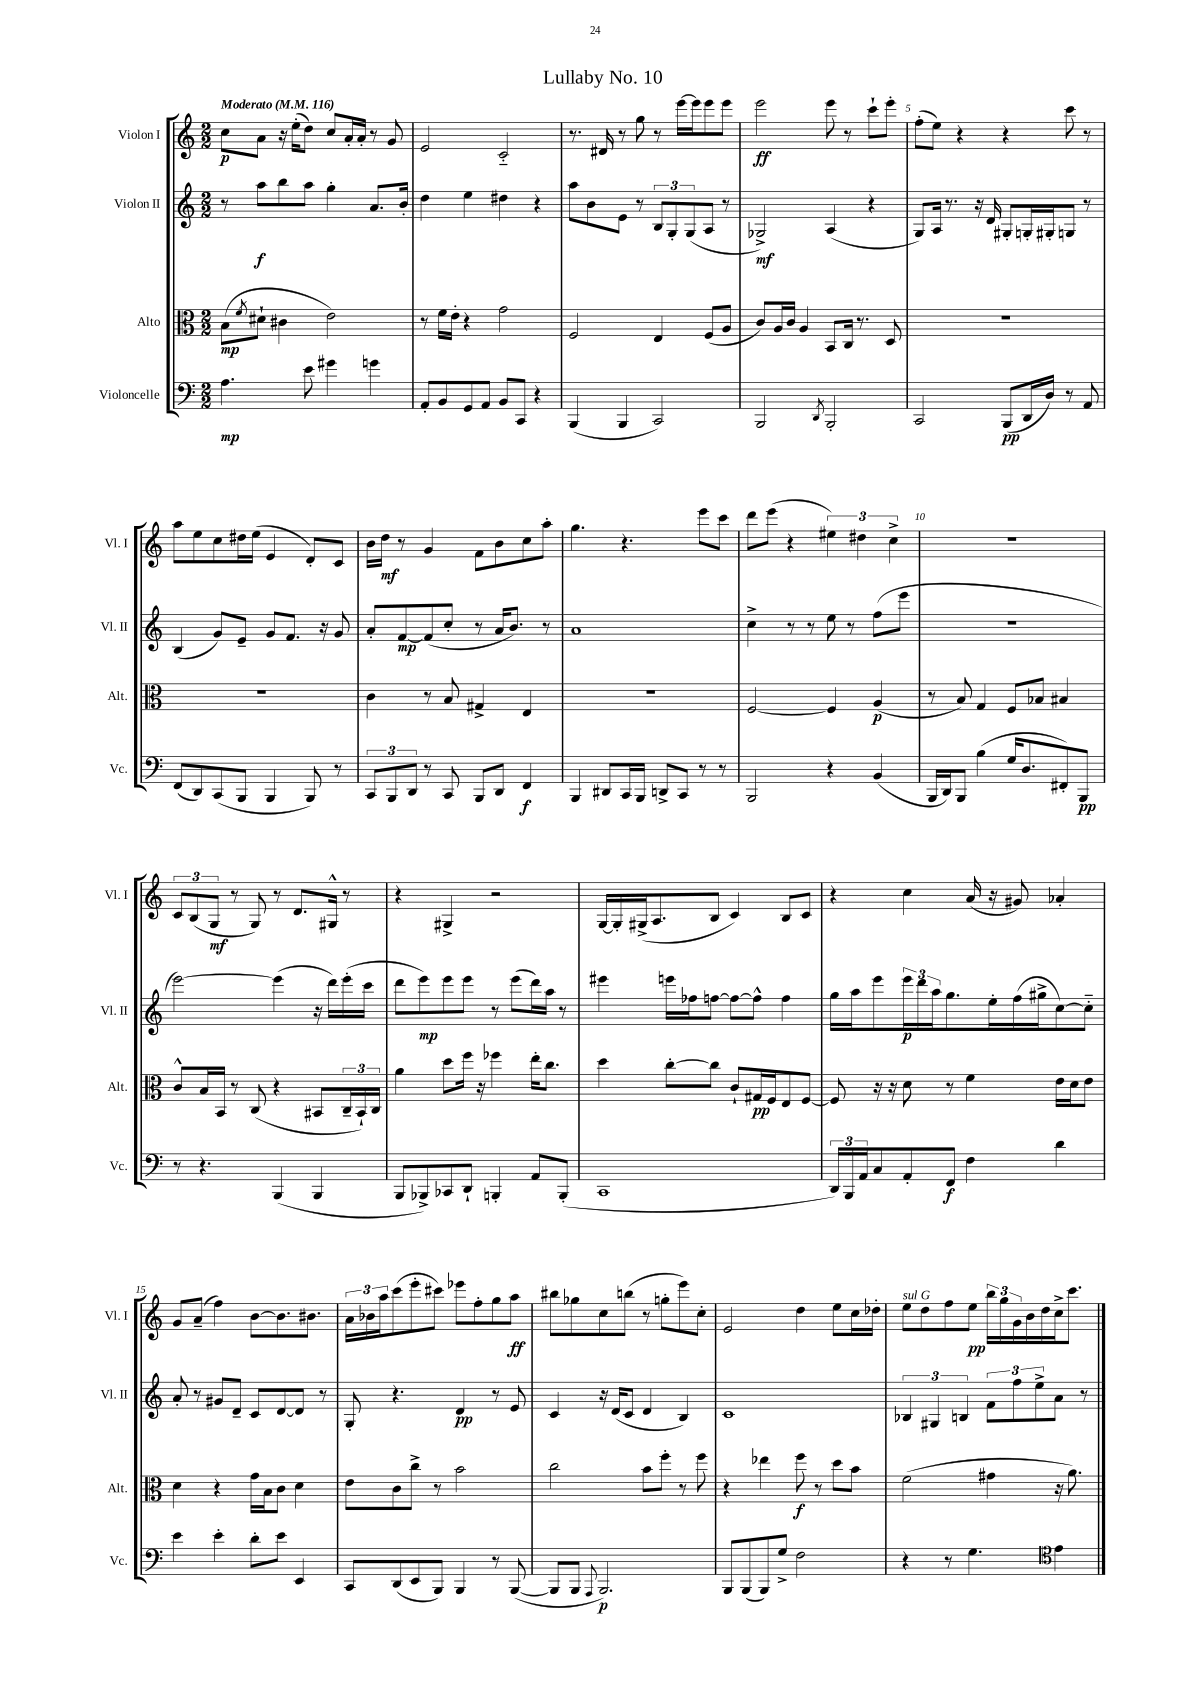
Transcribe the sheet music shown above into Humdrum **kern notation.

**kern	**kern	**kern	**kern
*staff4	*staff3	*staff2	*staff1
*clefF4	*clefC3	*clefG2	*clefG2
*k[]	*k[]	*k[]	*k[]
*M2/2	*M2/2	*M2/2	*M2/2
*MM116	*MM116	*MM116	*MM116
4.A	(8B	8r	8cc
.	8qf	.	.
.	8d#`	8aa	8a
.	4c#	8bb	16r
.	.	.	(16ee'
8e	.	8aa	8dd)
4g#	2e)	4gg'	8cc
.	.	.	16a'
.	.	.	16a'
4g	.	8.a	8r
.	.	.	8g
.	.	16b'	.
=	=	=	=
8AA'	8r	4dd	2e
8BB	16f	.	.
.	16e'	.	.
8GG	4r	4ee	.
8AA	.	.	.
8BB	2g	4dd#	2c'~
8CC	.	.	.
4r	.	4r	.
=	=	=	=
(4BBB	2F	8aa	8.r
.	.	8b	.
.	.	.	16d#
4BBB	.	8e	8r
.	.	8r	8gg
2CC)	4E	12B	8r
.	.	12G'	.
.	.	.	[16eee
.	.	(12G	.
.	.	.	16eee]
.	(8F	8A	8eee
.	8A	8r	8eee
=	=	=	=
2BBB	8c)	2G-^)	2eee
.	16A	.	.
.	16c	.	.
.	4A	.	.
8qDD	.	.	.
2BBB'	8BB	(4A	8eee
.	16C	.	8r
.	8.r	.	.
.	.	4r	8ccc`
.	8D	.	8eee'
=	=	=	=
2CC	1r	8G)	(8ff'
.	.	16A	8ee)
.	.	8.r	.
.	.	.	4r
.	.	16r	.
.	.	16d	.
(8BBB	.	8G#'	4r
16DD	.	16G'	.
16D)	.	16G#'	.
8r	.	8G	8ccc
8AA	.	8r	8r
=	=	=	=
(8FF	1r	(4B	8aa
8DD)	.	.	8ee
(8CC	.	8g)	8cc
8BBB	.	8e~	16dd#
.	.	.	(16ee
4BBB	.	8g	4e
.	.	8.f	.
8BBB)	.	.	8d')
.	.	16r	.
8r	.	8g	8c
=	=	=	=
12CC	4c	8a'	16b
.	.	.	16dd
12BBB	.	.	.
.	.	[8f	8r
12DD	.	.	.
8r	8r	(8f]	4g
8CC	8B	8cc'	.
8BBB	4G#^	8r	8f
8DD	.	16a	8b
.	.	8.b)	.
4FF	4E	.	8cc
.	.	8r	8aa'
=	=	=	=
4BBB	1r	1a	4.gg
8DD#	.	.	.
16CC	.	.	4.r
16BBB	.	.	.
8DD^	.	.	.
8CC	.	.	.
8r	.	.	8eee
8r	.	.	8ccc
=	=	=	=
2BBB	[2F	4cc^	8ddd
.	.	.	(8eee
.	.	8r	4r
.	.	8r	.
4r	4F]	8ee	6ee#)
.	.	8r	.
.	.	.	6dd#
(4BB	(4A	(8ff	.
.	.	.	6cc^
.	.	8eee	.
=	=	=	=
16BBB	8r	1r	1r
16DD)	.	.	.
8BBB	8B)	.	.
(4B	4G	.	.
16G	8F	.	.
8.D	.	.	.
.	8B-	.	.
8FF#')	4B#	.	.
8BBB	.	.	.
=	=	=	=
8r	8c^^	[2eee)	12c
.	.	.	(12B
4.r	16B	.	.
.	.	.	12G
.	16BB	.	.
.	8r	.	8r
.	(8C	.	8G)
(4BBB	4r	(4eee]	8r
.	.	.	8.d
4BBB	8BB#	16r	.
.	.	16ddd)	16G#^^
.	24C~	(16eee'	8r
.	24BB#`)	.	.
.	.	16ccc	.
.	24C	.	.
=	=	=	=
8BBB	4a	8ddd	4r
8BBB-^)	.	8eee)	.
8CC-	8dd	8eee	4G#^
8DD`	16ff	8eee	.
.	16r	.	.
4BBB'	4ff-	8r	2r
.	.	(8eee	.
8AA	16ee'	16ddd)	.
.	8.cc	16aa	.
(8BBB'	.	8r	.
=	=	=	=
1CC	4dd	4eee#	[16G
.	.	.	16G']
.	.	.	(16G#^
.	.	.	8.A
.	[8cc'	16eee	.
.	.	16ff-	.
.	8cc]	[8ff	8B
.	8c`	8ff_	4c)
.	16G#	8ff^^]	.
.	16F	.	.
.	8E	4ff	8B
.	[8F	.	8c
=	=	=	=
24DD)	8F]	16gg	4r
24BBB	.	.	.
.	.	16aa	.
24AA	.	.	.
8C	16r	8eee	.
.	16r	.	.
8AA'	8d	24eee	4cc
.	.	24ddd	.
.	.	24aa	.
8FF	8r	8.gg	.
4F	4f	.	(16a
.	.	16ee'	16r
.	.	(16ff	8g#)
.	.	16gg#^	.
4d	16e	[8cc)	4a-'
.	16d	.	.
.	8e	8cc'~]	.
=	=	=	=
4e	4d	8a'	8g
.	.	8r	(8a~
4e'	4r	8g#	4ff)
.	.	8d~	.
8d'	16g	8c	[8b
.	16B	.	.
8e	8c	[8d	8.b]
4EE	4d	8d]	.
.	.	.	8.b#
.	.	8r	.
=	=	=	=
8CC	8e	8G'	24a
.	.	.	24b-
.	.	.	24aa
(8DD	8c	4.r	(8ccc
8EE	8cc^	.	8eee'
8BBB)	8r	.	8ccc#)
4BBB	2b	4d	8eee-
.	.	.	8ff'
8r	.	8r	8gg
([8BBB	.	8e	8aa
=	=	=	=
8BBB]	2cc	4c	8bb#
8BBB	.	.	8gg-
8qqAAA	.	.	.
2.BBB)	.	16r	8cc
.	.	(16d	.
.	.	8c	(8bb
.	8b	4d	8r
.	8ff'	.	8gg'
.	8r	4B)	8eee)
.	8ff	.	8cc'
=	=	=	=
8BBB	4r	1c	2e
(8BBB	.	.	.
8BBB)	4ee-	.	.
8G^	.	.	.
2F	8ff	.	4dd
.	8r	.	.
.	8dd	.	8ee
.	8b	.	16cc
.	.	.	16dd-'
=	=	=	=
4r	(2f	6B-	8ee
.	.	.	8dd
.	.	6G#	.
8r	.	.	8ff
.	.	6B	.
4.G	.	.	8ee
.	4g#	12f	24bb
.	.	.	24gg
.	.	12ff	24g
.	.	.	16b
.	.	12ee^	.
.	.	.	16dd
*clefC4	*	*	*
4e	16r	8a	16cc^
.	8.a)	.	8.ccc
.	.	8r	.
==	==	==	==
*-	*-	*-	*-
